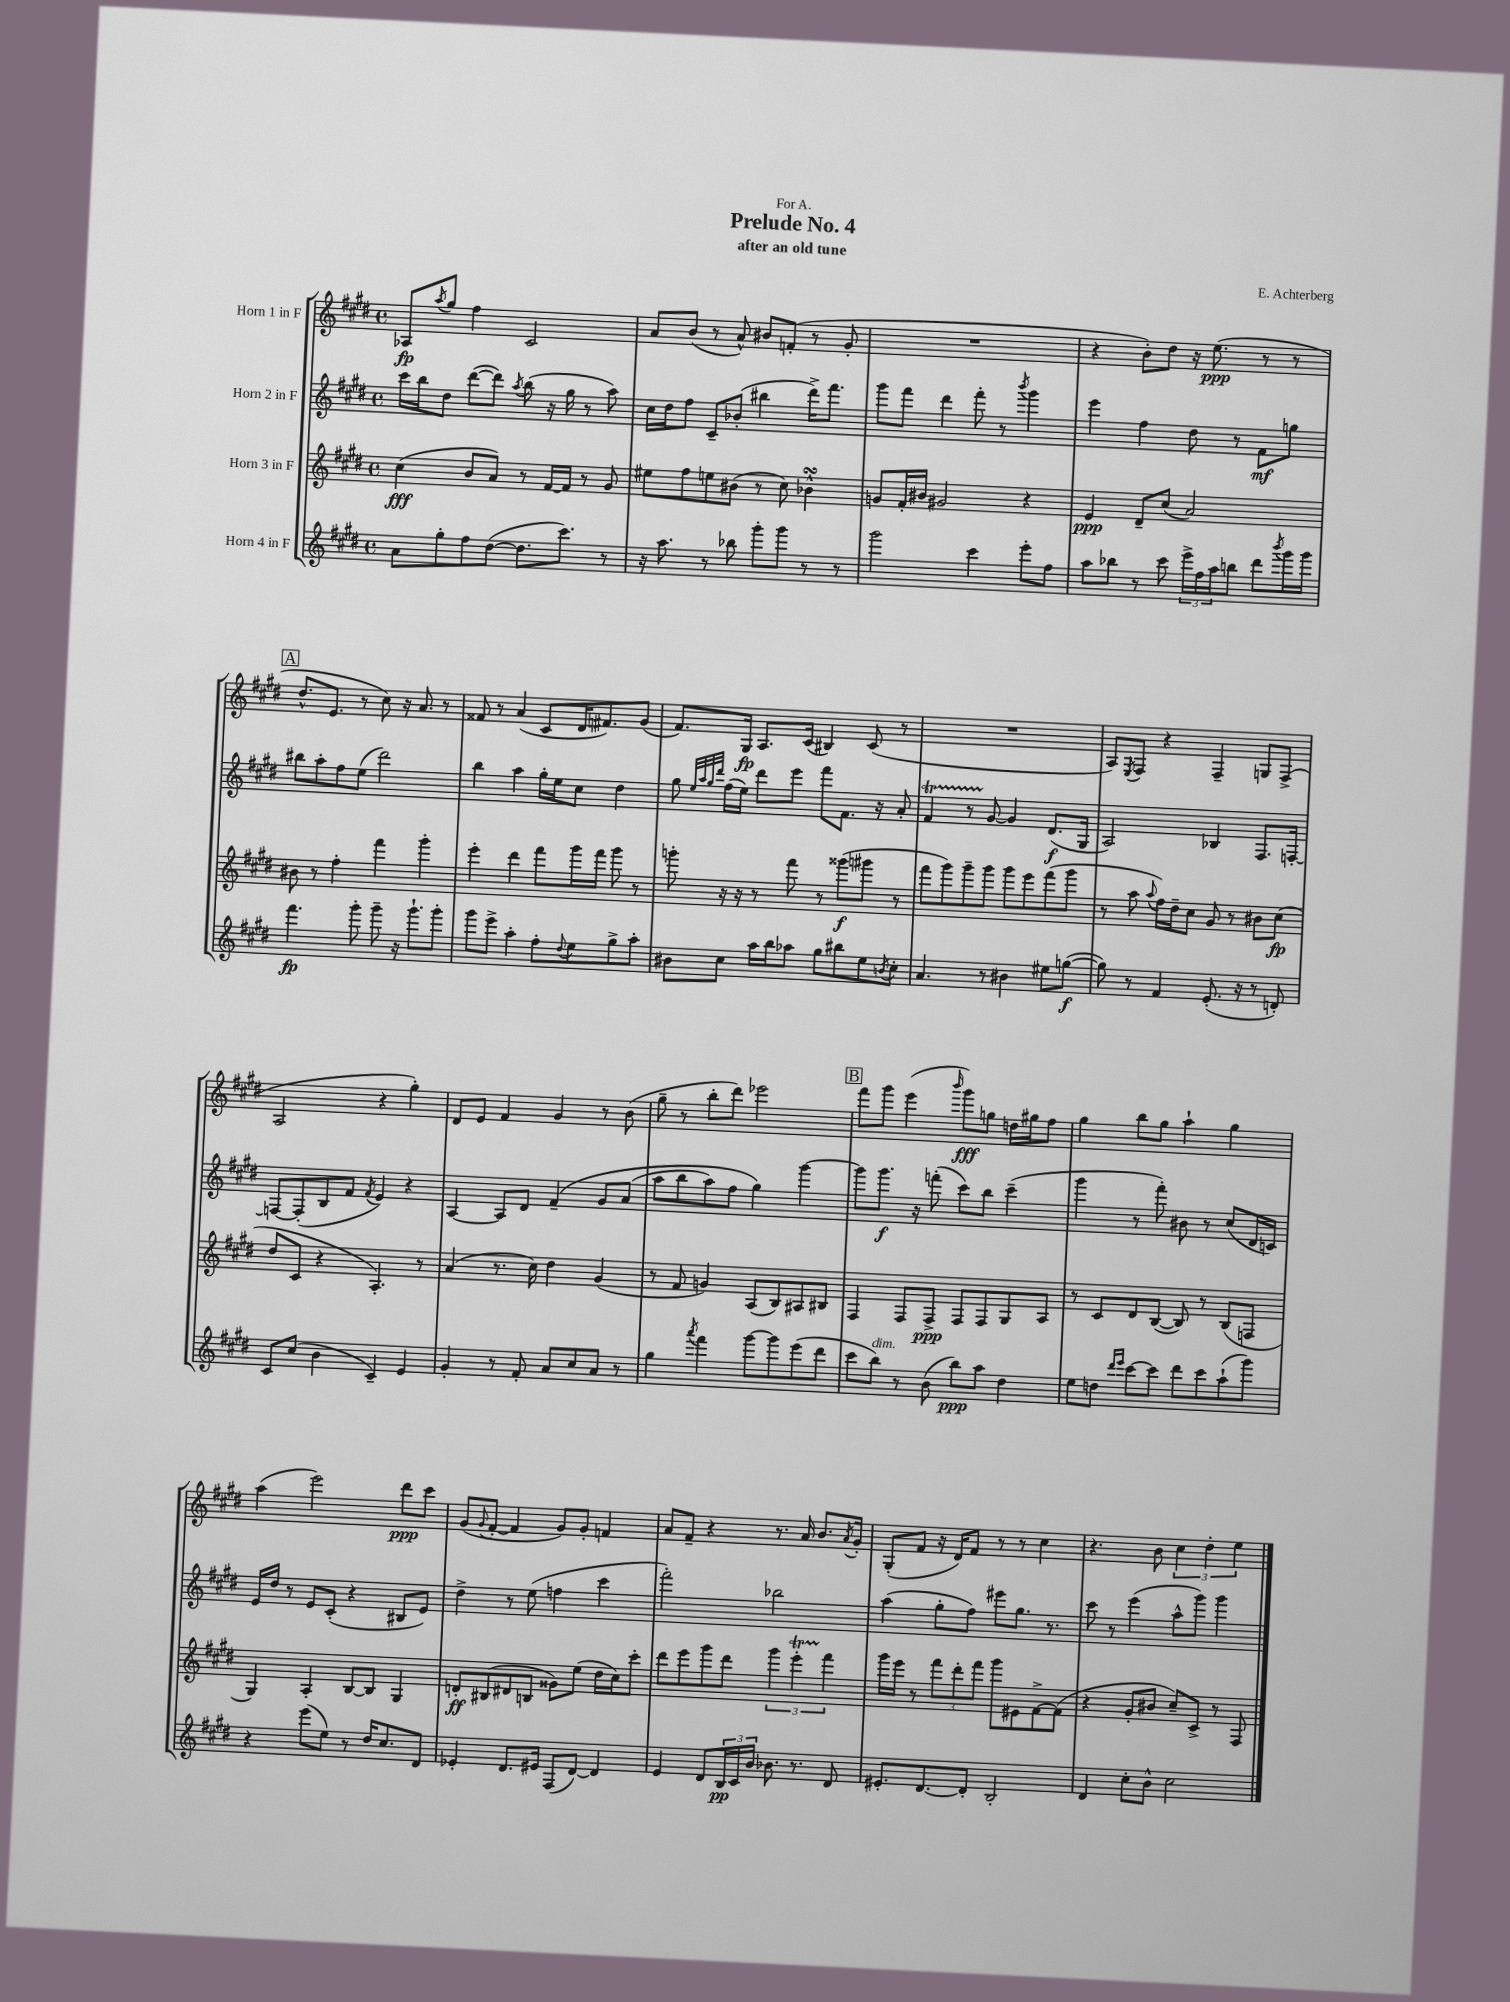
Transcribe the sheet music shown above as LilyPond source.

\header { title = "Prelude No. 4" composer = "E. Achterberg" subtitle = "after an old tune" dedication = "For A." }
<<
\new StaffGroup <<
\new Staff = "s0" \with { instrumentName = "Horn 1 in F" } {
    \clef treble \key e \major \defaultTimeSignature \time 4/4
    aes8\fp \acciaccatura { a''8 } gis''8 fis''4 cis'2 |
    a'8 b'8( r8 a'8-^) bis'8 f'8-.( r8 gis'8-. |
    R1 |
    r4 b'8-.) dis''8 r16 e''8.\ppp( r8 r8 |
    \mark \markup { \box "A" } dis''8.-^ e'8. r8 cis''8) r16 a'8. r8 |
    fisis'8 r8 a'4( cis'8 dis'16 fis'8.) gis'8( |
    fis'8.) gis16\fp a8. cis'16( bis4) cis'8( r8 |
    R1 |
    a8) \acciaccatura { e8 } fis8 r4 fis4-- g8 fis8->( |
    a2 r4 gis''4-.) |
    dis'8 e'8 fis'4 gis'4 r8 b'8( |
    gis''8-- r8 b''8-. dis'''8) ees'''2 |
    \mark \markup { \box "B" } fis'''8 gis'''8 e'''4( \grace { b'''16 } gis'''8\fff) g''8 d''16 gis''16 fis''8 |
    gis''4 b''8 gis''8 a''4-! gis''4 |
    a''4( e'''2) dis'''8\ppp cis'''8 |
    gis'8( \appoggiatura { gis'8 } fis'8~-. fis'4 gis'8) gis'8-. f'4 |
    a'8 fis'8-- r4 r8. a'16 b'8. \acciaccatura { a'8 } gis'16-. |
    gis8-.( fis'8 r16 dis'16) fis'8 r8 r8 cis''4 |
    r4. b'8 \tuplet 3/2 { cis''4 dis''4-. e''4 } \bar "|." |
}
\new Staff = "s1" \with { instrumentName = "Horn 2 in F" } {
    \clef treble \key e \major \defaultTimeSignature \time 4/4
    cis'''16 b''16 dis''8 dis'''8~( dis'''8) \acciaccatura { a''8 } b''8( r16 gis''16 r8 a''8) |
    cis''16 dis''16 fis''8 cis'8-- bes'8-.( bis''4 dis'''16->) fis'''8. |
    gis'''8 fis'''8 dis'''4 fis'''8-. r8 \acciaccatura { b'''8 } gis'''4 |
    e'''4 fis''4 dis''8 r8 fis'8\mf g''8 |
    \mark \markup { \box "A" } bis''8 a''8-. fis''8 e''8( dis'''2) |
    b''4 a''4 gis''16-. e''16 cis''8 dis''4 |
    gis''8 \grace { e''32 a''32 gis''32 dis'''32 } fis''16( e''16) dis'''8 e'''8 fis'''8 fis'8. r16 a'8-. |
    fis'4\startTrillSpan r8 gis'8~\stopTrillSpan gis'4 dis'8.\f( gis16 |
    a2) bes4 fis8. f16~-. |
    f8~ f8-.( b8 fis'8 \acciaccatura { fis'8 } e'4) r4 |
    a4~ a8 dis'8 fis'4--\( gis'8 a'8( |
    a''8 b''8 a''8) fis''8 gis''4\) gis'''4~ |
    \mark \markup { \box "B" } gis'''8 gis'''8.\f r16 f'''8-.( cis'''8) b''8 cis'''4--( |
    gis'''4 r8 fis'''8-.) bis'8 r8 cis''8( dis'16 c'16) |
    e'16 dis''16 r8 e'8 cis'8-.( r4 bis8 e'8) |
    dis''4-> r8 e''8( f''4 cis'''4 |
    fis'''2-.) bes''2 |
    a''4( gis''8-. fis''8) eis'''8 gis''8. r8. |
    cis'''8 r8 e'''4( a''8-^ gis'''8) gis'''4 \bar "|." |
}
\new Staff = "s2" \with { instrumentName = "Horn 3 in F" } {
    \clef treble \key e \major \defaultTimeSignature \time 4/4
    cis''4\fff( b'8 a'8) r8 fis'16~ fis'16 r8 gis'8 |
    eis''8 fis''8 e''8 bis'8( r8 cis''8) bes'4-^\turn |
    g'8 fis'16-. bis'16 gis'2 r4 |
    e'4\ppp dis'8-- cis''8( a'2) |
    \mark \markup { \box "A" } bis'8 r8 fis''4-. fis'''4 gis'''4-. |
    e'''4-. dis'''4 fis'''8 gis'''16 fis'''16 gis'''8 r8 |
    g'''8-. r16 r16 r8 fis'''8 r8 gisis'''8\f( gis'''8 r8 |
    fis'''8 gis'''8) gis'''8-- gis'''8 gis'''8 e'''8 fis'''8( gis'''8 |
    r8 a''8 \appoggiatura { a''8 } fis''16) dis''16-- cis''8 gis'8 r8 bis'8 cis''8\fp( |
    dis''8 cis'8 r4 a4.-.) r8 |
    a'4( r8. cis''16) dis''4 gis'4( |
    r8 fis'8 g'4) a8( b8) ais8 bis8 |
    \mark \markup { \box "B" } fis4 fis8 fis8->\ppp fis8 fis8 gis8 a8 |
    r8 cis'8 dis'8 b8~( b8) r8 b8( f8 |
    gis4) a4-. b8~ b8 gis4 |
    d'8-.\ff bis8( dis'8 b8 gisis'8) e''8( dis''16 cis''16) cis'''8-. |
    dis'''8 e'''8 gis'''8 dis'''8 \tuplet 3/2 { gis'''4 e'''4-.\startTrillSpan fis'''4\stopTrillSpan } |
    gis'''16 e'''16 r8 \tuplet 3/2 { fis'''8 dis'''8-. fis'''8 } gis'''8 eis'8 fis'8~-> fis'8( |
    r4 gis'8-. bis'8 cis''8--) cis'8-> r8 fis8 \bar "|." |
}
\new Staff = "s3" \with { instrumentName = "Horn 4 in F" } {
    \clef treble \key e \major \defaultTimeSignature \time 4/4
    a'8 gis''8-. fis''8 dis''8~( dis''8. cis'''8.) r8 |
    r16 a''8. r8 bes''8 gis'''8-. gis'''8 r8 r8 |
    gis'''2 cis'''4 e'''8-. fis''8 |
    a''8 bes''8 r8 cis'''8 \tuplet 3/2 { e'''16-> fis''16 a''16 } b''8 dis'''8 \acciaccatura { b'''8 } gis'''16 gis'''16 |
    \mark \markup { \box "A" } fis'''4.\fp gis'''8-. gis'''8-- r16 gis'''8.-! gis'''8-. |
    gis'''8 e'''8-> a''4-. fis''8-. \appoggiatura { dis''8 } e''8 gis''8-> a''8-. |
    bis'8 cis''8 a''16 b''16 aes''8 gis''8 bis''8 e''8 \acciaccatura { b'8 } cis''8-. |
    a'4. r8 bis'4 eis''8 g''8~\f( |
    g''8) r8 fis'4 e'8.-.( r16 r8 d'8-.) |
    cis'8 cis''8( b'4 cis'4--) e'4 |
    gis'4-. r8 fis'8-. a'8 cis''8 a'8 r8 |
    gis''4 \acciaccatura { a'''8 } fis'''4 gis'''8~ gis'''8 e'''8( dis'''8 |
    \mark \markup { \box "B" } cis'''8 b''8^\markup { \italic "dim." }) r8 b'8( b''8\ppp) a''8 dis''4 |
    e''8 d''8 \grace { dis'''16 e'''16 } cis'''8~ cis'''8 dis'''8 cis'''8 a''8-!( gis'''8) |
    r4 e'''8( e''8) r8 dis''16 cis''8. dis'8 |
    ees'4-. dis'8. eis'16 fis8( dis'8~) dis'4 |
    e'4 dis'8 \tuplet 3/2 { b16\pp cis'16 b'16 } bes'8. r8. dis'8 |
    eis'8.-. dis'8.~ dis'8-. b2-. |
    dis'4 cis''8-. b'8-^ cis''2 \bar "|." |
}
>>
>>
\layout { \context { \Score \remove "Bar_number_engraver" } }
